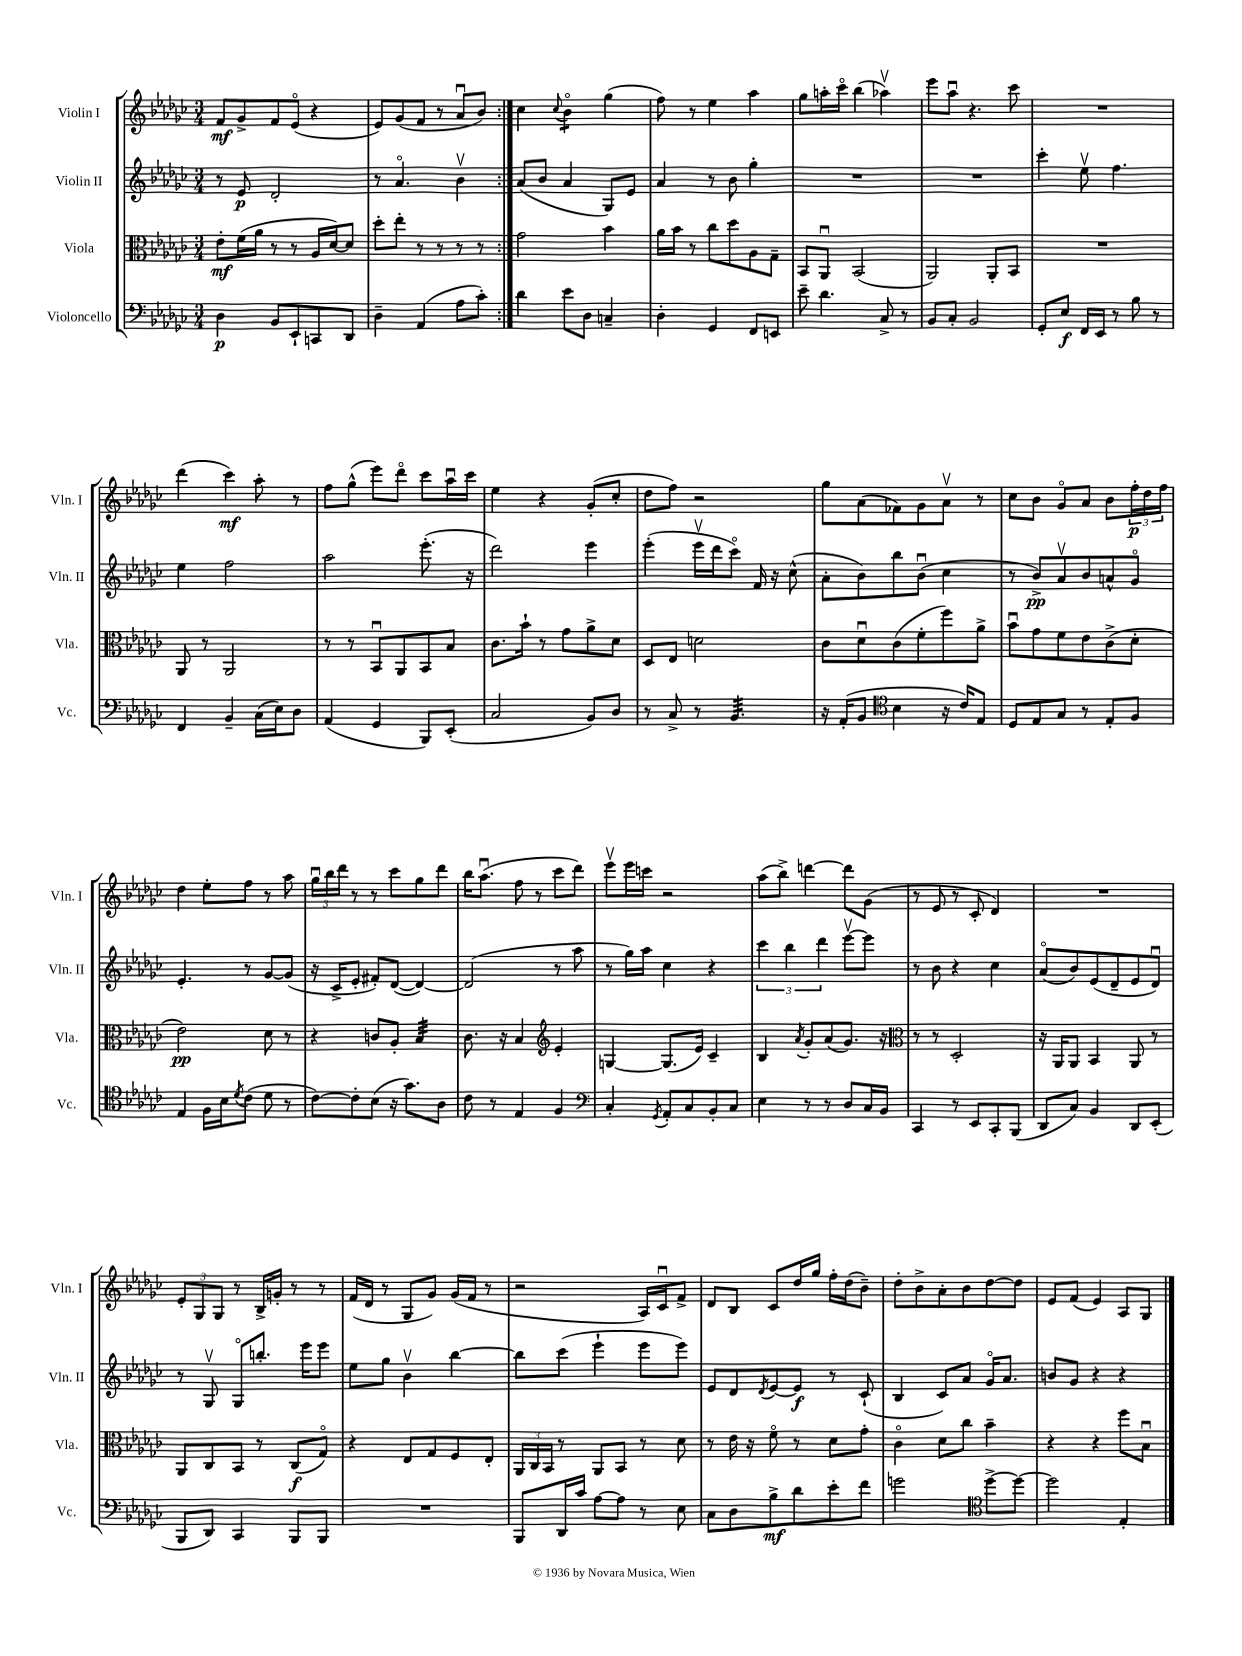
<<
\new StaffGroup <<
\new Staff = "s0" \with { instrumentName = "Violin I" shortInstrumentName = "Vln. I" } {
    \clef treble \key ges \major \numericTimeSignature \time 3/4
    \repeat volta 2 { f'8\mf ges'8-> f'8 ees'8\flageolet( r4 |
    ees'8) ges'8( f'8 r8 aes'8\downbow bes'8) | }
    ces''4 \appoggiatura { ces''8 } bes'4:8\flageolet ges''4( |
    f''8) r8 ees''4 aes''4 |
    ges''8 a''16-. ces'''16\flageolet bes''4( aes''4\upbow) |
    ees'''8 aes''8\downbow r4. ces'''8 |
    R2. |
    des'''4( ces'''4\mf) aes''8-. r8 |
    f''8 ges''8-^( ees'''8) des'''8\flageolet ces'''8 aes''16\downbow ces'''16 |
    ees''4 r4 ges'8-.( ces''8-. |
    des''8 f''8) r2 |
    ges''8 aes'8( fes'8) ges'8 aes'8\upbow r8 |
    ces''8 bes'8 ges'8\flageolet aes'8 bes'8 \tuplet 3/2 { f''16-.\p des''16 f''16 } |
    des''4 ees''8-. f''8 r8 aes''8 |
    \tuplet 3/2 { ges''16\downbow bes''16 des'''16 } r8 r8 ces'''8 ges''8 des'''8 |
    bes''16 aes''8.\downbow( f''8 r8 ces'''8 des'''8) |
    ees'''8\upbow ees'''16 c'''16 r2 |
    aes''8( bes''8->) d'''4~ d'''8 ges'8( |
    r8 ees'8 r8 ces'8-. des'4) |
    R2. |
    \tuplet 3/2 { ees'8-. ges8 ges8 } r8 bes16-> g'16-. r8 r8 |
    f'16( des'16 r8 ges8 ges'8) ges'16( f'16 r8 |
    r2 aes16) ces'16\downbow f'8-> |
    des'8 bes8 ces'8 des''16 ges''16 f''16-. des''16( bes'8--) |
    des''8-. bes'8-> aes'8-. bes'8 des''8~ des''8 |
    ees'8 f'8( ees'4) aes8 ges8 \bar "|." |
}
\new Staff = "s1" \with { instrumentName = "Violin II" shortInstrumentName = "Vln. II" } {
    \clef treble \key ges \major \numericTimeSignature \time 3/4
    \repeat volta 2 { r8 ees'8\p des'2-. |
    r8 aes'4.\flageolet bes'4\upbow | }
    aes'8( bes'8 aes'4 ges8) ees'8 |
    aes'4 r8 bes'8 ges''4-. |
    R2. |
    R2. |
    ces'''4-. ees''8\upbow f''4. |
    ees''4 f''2 |
    aes''2 ees'''8.-.( r16 |
    des'''2) ees'''4 |
    ees'''4-.( ees'''16\upbow des'''16 ces'''8\flageolet) f'16 r16 ces''8-^( |
    aes'8-. bes'8) bes''8 bes'8\downbow( ces''4 |
    r8 bes'8->\pp) aes'8\upbow bes'8 a'8-^ ges'8\flageolet |
    ees'4.-. r8 ges'8~ ges'8( |
    r16 ces'16-> ees'8-. fis'8-.) des'8~( des'4~) |
    des'2( r8 aes''8 |
    r8 ges''16) aes''16 ces''4 r4 |
    \tuplet 3/2 { ces'''4 bes''4 des'''4 } ees'''8~\upbow ees'''8 |
    r8 bes'8 r4 ces''4 |
    aes'8\flageolet( bes'8) ees'8( des'8-- ees'8 des'8\downbow) |
    r8 ges8\upbow ges8\flageolet b''8.-. ees'''16 ees'''8 |
    ees''8 ges''8 bes'4\upbow bes''4~ |
    bes''8 ces'''8( ees'''4-! ees'''8 ees'''8) |
    ees'8 des'8 \acciaccatura { des'8 } ees'8~ ees'8\f r8 ces'8-!( |
    bes4 ces'8) aes'8 ges'16\flageolet aes'8. |
    b'8 ges'8 r4 r4 \bar "|." |
}
\new Staff = "s2" \with { instrumentName = "Viola" shortInstrumentName = "Vla." } {
    \clef alto \key ges \major \numericTimeSignature \time 3/4
    \repeat volta 2 { ees'8-.\mf f'16( aes'16 r8 r8 aes16 des'16~) des'8 |
    des''8-. ees''8-. r8 r8 r8 r8 | }
    ges'2 bes'4 |
    aes'16 bes'16 r8 ces''8 des''8 aes8 ges8-- |
    bes,8 aes,8\downbow bes,2( |
    aes,2) aes,8-. bes,8 |
    R2. |
    aes,8 r8 aes,2 |
    r8 r8 bes,8\downbow aes,8 bes,8 bes8 |
    ces'8. bes'16-! r8 ges'8 aes'8-> des'8 |
    des8 ees8 d'2 |
    ces'8 des'8\downbow ces'8( f'8-. f''8) aes'8-> |
    bes'8\downbow ges'8 f'8 ees'8 ces'8->( des'8-. |
    ees'2\pp) des'8 r8 |
    r4 c'8 aes8-. bes4:32 |
    ces'8. r16 bes4 \clef treble ees'4-. |
    g4~ g8.( ees'16) ces'4-- |
    bes4 \acciaccatura { aes'8 } ges'8-. aes'8( ges'8.) r16 |
    \clef alto r8 r8 des2-. |
    r16 aes,16 aes,8 bes,4 aes,8 r8 |
    aes,8 ces8 bes,8 r8 ces8\f( ges8\flageolet) |
    r4 ees8 ges8 f8 ees8-. |
    \tuplet 3/2 { aes,16 ces16 bes,16 } r8 aes,8 bes,8 r8 des'8 |
    r8 ees'16 r16 f'8\flageolet r8 des'8 ges'8-. |
    ces'4\flageolet des'8 ces''8 bes'4-- |
    r4 r4 f''8 bes8\downbow \bar "|." |
}
\new Staff = "s3" \with { instrumentName = "Violoncello" shortInstrumentName = "Vc." } {
    \clef bass \key ges \major \numericTimeSignature \time 3/4
    \repeat volta 2 { des4\p bes,8 ees,8-! c,8 des,8 |
    des4-- aes,4( aes8 ces'8-.) | }
    des'4 ees'8 des8 c4-- |
    des4-. ges,4 f,8 e,8 |
    ees'8-- des'4. ces8-> r8 |
    bes,8 ces8-. bes,2 |
    ges,8-. ees8\f f,16 ees,16 r8 bes8 r8 |
    f,4 bes,4-- ces16( ees16) des8 |
    aes,4( ges,4 bes,,8) ees,8-.( |
    ces2 bes,8) des8 |
    r8 ces8-> r8 bes,4.:32 |
    r16 aes,16-.( bes,8 \clef tenor bes4 r16 ces'16) ees8 |
    des8 ees8 ges8 r8 ees8-. f8 |
    ees4 f16 bes16 \acciaccatura { des'8 } ces'8( des'8 r8 |
    ces'8~) ces'8-. bes8( r16 ges'8.) aes8 |
    ces'8 r8 ees4 f4 |
    \clef bass ces4-. \acciaccatura { ges,8 } aes,8-. ces8 bes,8-. ces8 |
    ees4 r8 r8 des8 ces16 bes,16 |
    ces,4 r8 ees,8 ces,8-. bes,,8( |
    des,8 ces8) bes,4 des,8 ees,8-.( |
    bes,,8 des,8) ces,4 bes,,8 bes,,8 |
    R2. |
    bes,,8 des,16 ces'16 aes8~ aes8 r8 ees8 |
    ces8 des8 bes8->\mf des'8 ees'8-. f'8 |
    g'2 \clef tenor des''8~-> des''8~ |
    des''2 ees4-. \bar "|." |
}
>>
>>
\layout { \context { \Score \remove "Bar_number_engraver" } }
